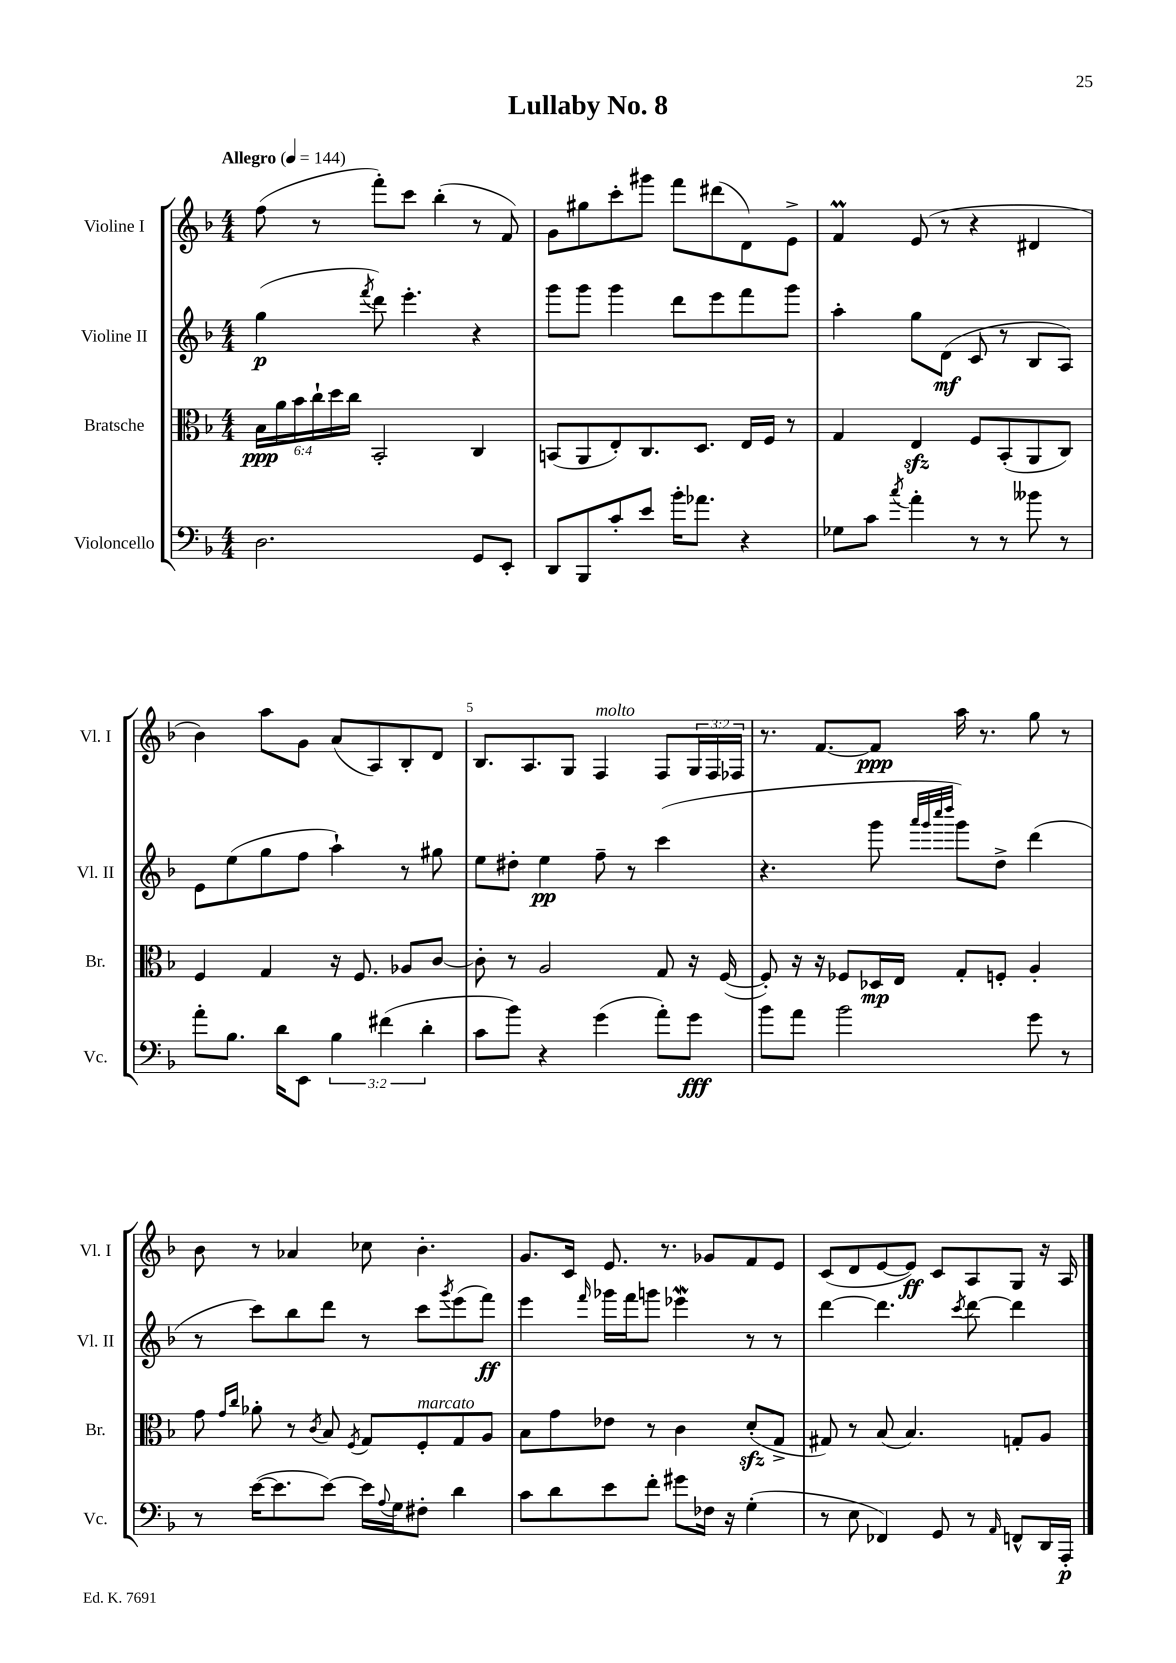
\header { title = "Lullaby No. 8" }
<<
\new StaffGroup <<
\new Staff = "s0" \with { instrumentName = "Violine I" shortInstrumentName = "Vl. I" } {
    \clef treble \key f \major \numericTimeSignature \time 4/4 \override Staff.TupletNumber.text = #tuplet-number::calc-fraction-text \tempo "Allegro" 4 = 144
    f''8( r8 f'''8-.) c'''8 bes''4-.( r8 f'8) |
    g'8 gis''8 c'''8-. gis'''8 f'''8 dis'''8( d'8) e'8-> |
    f'4\prall e'8( r8 r4 dis'4 |
    bes'4) a''8 g'8 a'8( a8) bes8-. d'8 |
    bes8. a8. g8 f4^\markup { \italic "molto" } f8 \tuplet 3/2 { g16 f16 fes16 } |
    r8. f'8.~ f'8\ppp a''16 r8. g''8 r8 |
    bes'8 r8 aes'4 ces''8 bes'4.-. |
    g'8. c'16 e'8. r8. ges'8 f'8 e'8 |
    c'8( d'8 e'8~ e'8\ff) c'8 a8 g8 r16 a16 \bar "|." |
}
\new Staff = "s1" \with { instrumentName = "Violine II" shortInstrumentName = "Vl. II" } {
    \clef treble \key f \major \numericTimeSignature \time 4/4
    g''4\p( \acciaccatura { f'''8 } d'''8) e'''4.-. r4 |
    g'''8 g'''8 g'''4 d'''8 e'''8 f'''8 g'''8 |
    a''4-. g''8 d'8\mf( c'8 r8 bes8 a8) |
    e'8 e''8( g''8 f''8 a''4-!) r8 gis''8 |
    e''8 dis''8-. e''4\pp f''8-- r8 c'''4( |
    r4. g'''8 \grace { a'''32 g'''32 c''''32 d''''32 } g'''8) d''8-> d'''4( |
    r8 c'''8) bes''8 d'''8 r8 c'''8 \acciaccatura { g'''8 } e'''8( f'''8\ff) |
    e'''4 \grace { f'''16 } ges'''16 f'''16 g'''8 ees'''4\mordent r8 r8 |
    d'''4~ d'''4. \acciaccatura { c'''8 } d'''8~ d'''4 \bar "|." |
}
\new Staff = "s2" \with { instrumentName = "Bratsche" shortInstrumentName = "Br." } {
    \clef alto \key f \major \numericTimeSignature \time 4/4 \override Staff.TupletNumber.text = #tuplet-number::calc-fraction-text
    \tuplet 6/4 { bes16\ppp a'16 bes'16 c''16-! d''16 c''16 } bes,2-. c4 |
    b,8( a,8 e8-.) c8. d8. e16 f16 r8 |
    g4 e4\sfz f8 bes,8-.( a,8 c8) |
    f4 g4 r16 f8. aes8 c'8~ |
    c'8-. r8 a2 g8 r16 f16~( |
    f8-.) r16 r16 fes8 des16\mp e16 g8-. f8-. a4-. |
    g'8 \grace { g'16 c''16 } aes'8-. r8 \acciaccatura { c'8 } bes8 \acciaccatura { f8 } g8 f8-.^\markup { \italic "marcato" } g8 a8 |
    bes8 g'8 ees'8 r8 c'4 d'8-.\sfz( g8-> |
    gis8) r8 bes8( bes4.) g8-. a8 \bar "|." |
}
\new Staff = "s3" \with { instrumentName = "Violoncello" shortInstrumentName = "Vc." } {
    \clef bass \key f \major \numericTimeSignature \time 4/4 \override Staff.TupletNumber.text = #tuplet-number::calc-fraction-text
    d2. g,8 e,8-. |
    d,8 bes,,8 c'8-. e'8 bes'16-. aes'8. r4 |
    ges8 c'8 \acciaccatura { c''8 } a'4-. r8 r8 beses'8 r8 |
    a'8-. bes8. d'16 e,8 \tuplet 3/2 { bes4 fis'4( d'4-. } |
    c'8 bes'8) r4 g'4( a'8-.) g'8\fff |
    bes'8 a'8 bes'2 g'8 r8 |
    r8 e'16~( e'8. e'8~) e'16 \appoggiatura { a8 } g16 fis8-. d'4 |
    c'8 d'8 e'8 f'8-. gis'8 fes16 r16 g4-.( |
    r8 e8 fes,4) g,8 r8 \grace { a,16 } f,8-^ d,16 a,,16-.\p \bar "|." |
}
>>
>>
\layout { \context { \Score \override BarNumber.break-visibility = ##(#f #t #t) barNumberVisibility = #(every-nth-bar-number-visible 5) } }
